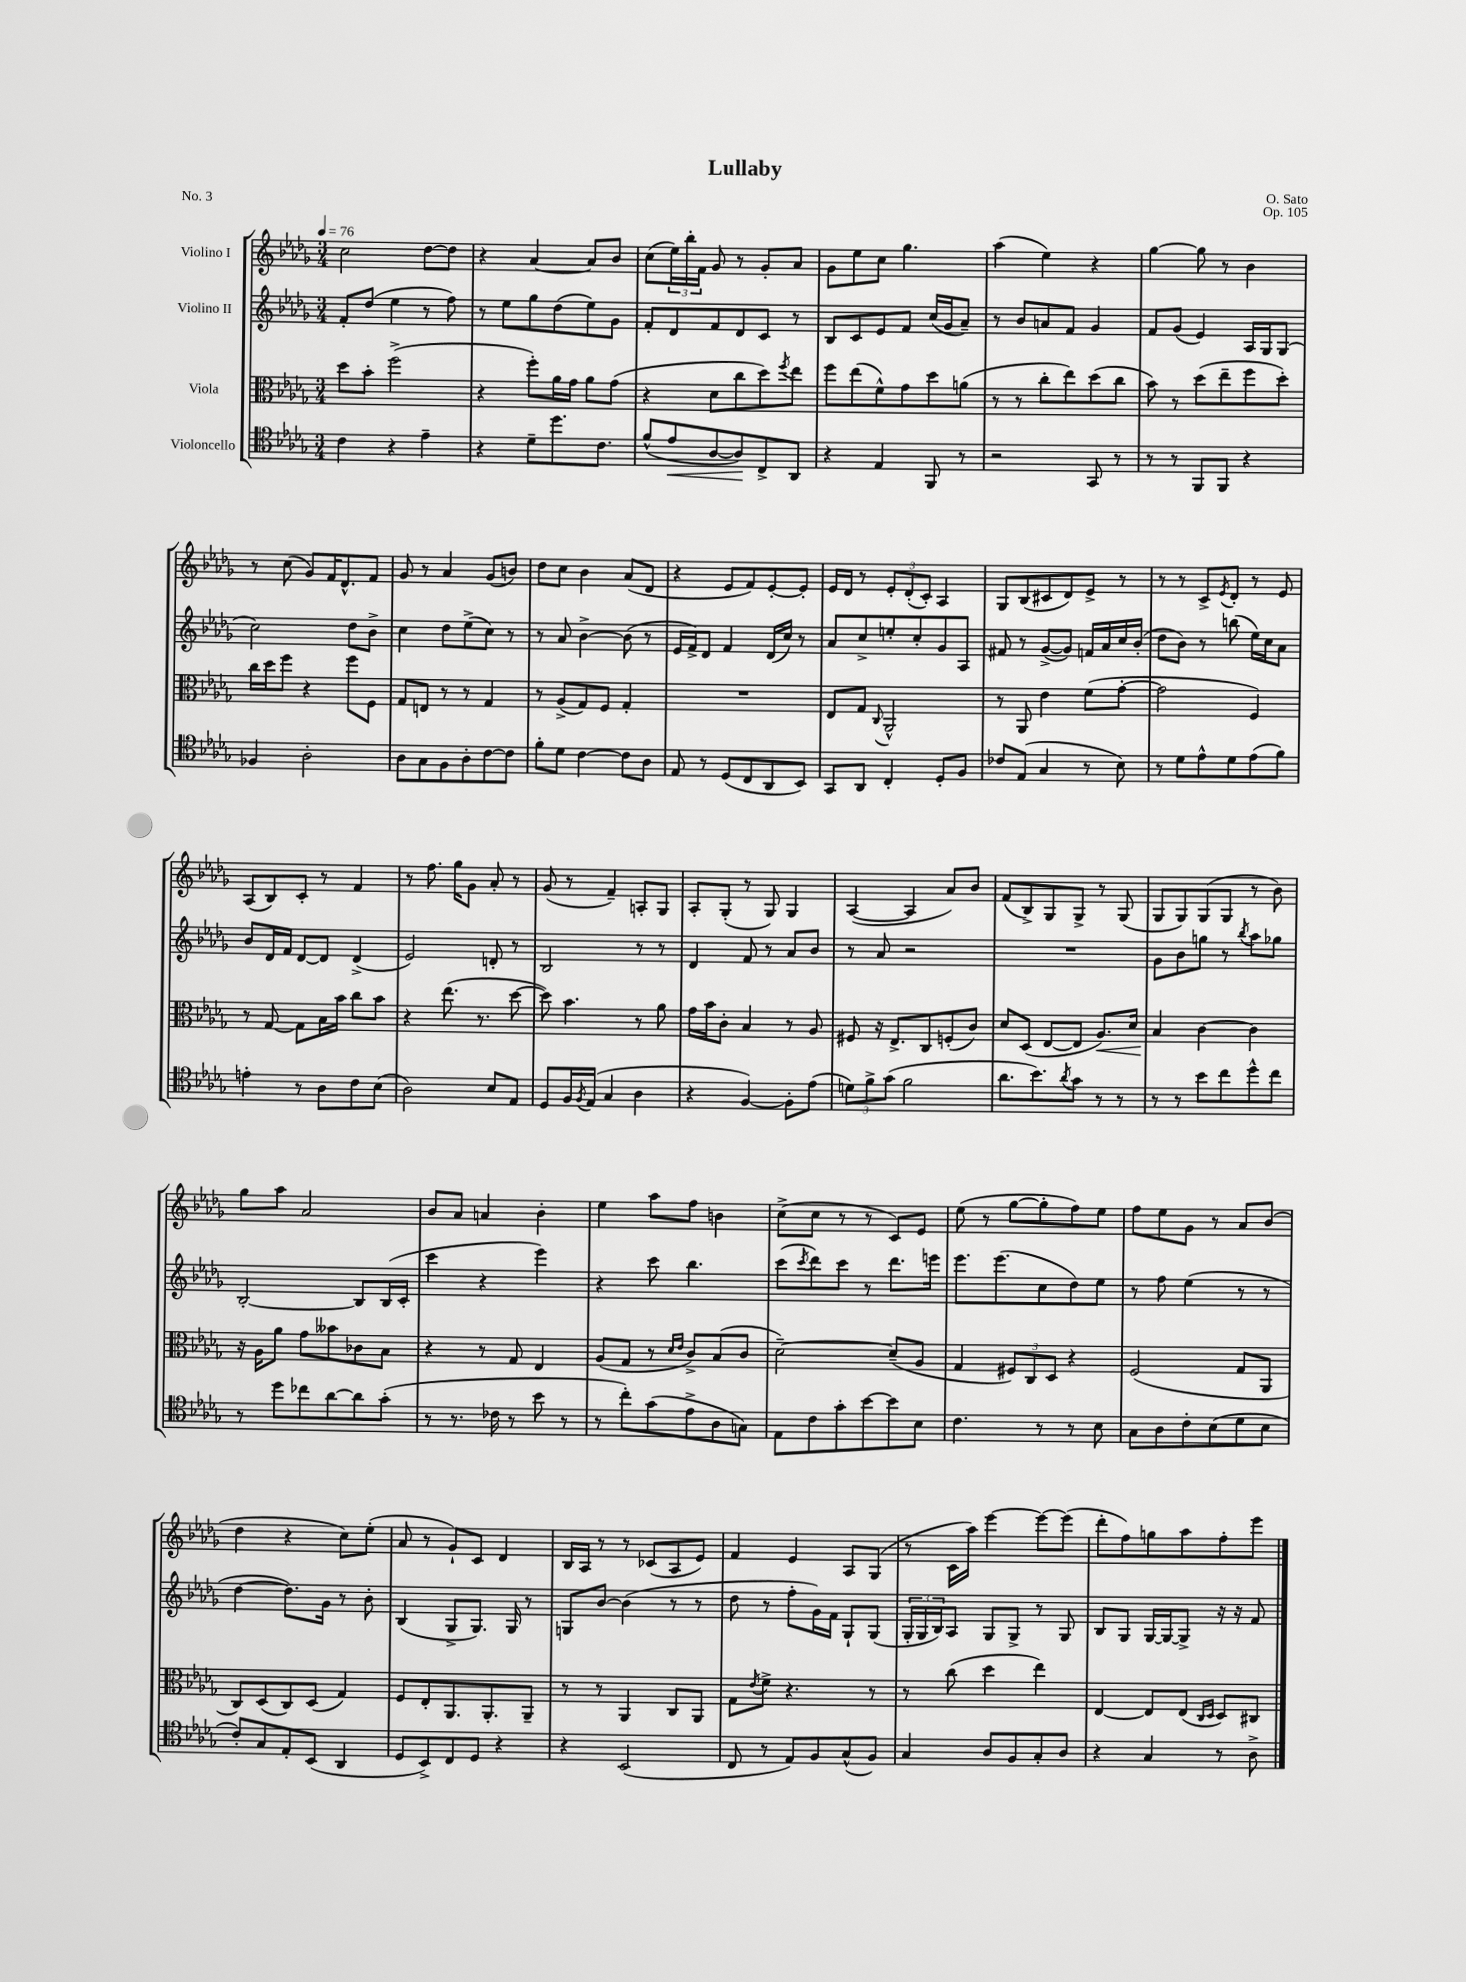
\header { title = "Lullaby" composer = "O. Sato" opus = "Op. 105" piece = "No. 3" }
<<
\new StaffGroup <<
\new Staff = "s0" \with { instrumentName = "Violino I" } {
    \clef treble \key des \major \numericTimeSignature \time 3/4 \tempo 4 = 76
    c''2 des''8~ des''8 |
    r4 aes'4~ aes'8 bes'8 |
    c''8( \tuplet 3/2 { ees''16) bes''16-. f'16 } ges'8 r8 ges'8-. aes'8 |
    ges'8 ees''8 c''8 ges''4. |
    aes''4( ees''4) r4 |
    ges''4~ ges''8 r8 bes'4 |
    r8 c''8( ges'8) f'16 des'8.-^ f'8 |
    ges'8 r8 aes'4 ges'8( b'8) |
    des''8 c''8 bes'4 aes'8( des'8 |
    r4 ees'8 f'8) ees'8~-. ees'8-. |
    ees'16 des'16 r8 \tuplet 3/2 { ees'8-. des'8-.( c'8-.) } aes4 |
    ges8 bes8( cis'8 des'8) ees'8-> r8 |
    r8 r8 c'8-> \acciaccatura { ees'8 } des'8-. r8 ees'8 |
    aes8( bes8) c'8-. r8 f'4 |
    r8 f''8. ges''16 ges'8 aes'8-. r8 |
    ges'8( r8 f'4--) a8-. ges8 |
    aes8-. ges8-.( r8 ges8) ges4 |
    aes4~( aes4 aes'8) bes'8 |
    f'8( bes8->) ges8 ges8-> r8 ges8( |
    ges8 ges8) ges8( ges8 r8 bes'8) |
    ges''8 aes''8 aes'2 |
    bes'8 aes'8 a'4 bes'4-. |
    ees''4 aes''8 f''8 b'4 |
    c''8->( c''8 r8 r8 c'8) ees'8 |
    ees''8( r8 ges''8~ ges''8-. f''8) ees''8 |
    f''8 ees''8 ges'8 r8 aes'8 bes'8( |
    des''4 r4 c''8) ees''8-.( |
    aes'8 r8 ges'8-!) c'8 des'4 |
    bes16 aes16 r8 r8 ces'8( aes8 ees'8) |
    f'4 ees'4 aes8 ges8( |
    r8 c'16 aes''16) ees'''4~ ees'''8~ ees'''8( |
    des'''8-. f''8) g''8 aes''8 f''8-. ees'''8 \bar "|." |
}
\new Staff = "s1" \with { instrumentName = "Violino II" } {
    \clef treble \key des \major \numericTimeSignature \time 3/4
    f'8-. des''8( ees''4 r8 f''8) |
    r8 ees''8 ges''8 des''8( ees''8) ges'8 |
    f'8-. des'8 f'8 des'8 c'8 r8 |
    bes8 c'8 ees'8 f'8 c''16( ges'16 aes'8--) |
    r8 bes'8 a'8 f'8 ges'4 |
    f'8 ges'8( ees'4) aes16 ges16 ges8( |
    c''2) des''8 bes'8-> |
    c''4 des''8 ees''8->( c''8) r8 |
    r8 aes'8 bes'4~-> bes'8( r8 |
    ees'16 f'16->) des'8 f'4 des'16( c''16) r8 |
    aes'8 c''8-> e''8-. c''8-. ges'8 aes8 |
    fis'8 r8 ges'8~->( ges'8) f'16 aes'16 c''16 bes'16-.( |
    des''8 bes'8) r8 b''8( ees''16) c''16 aes'8 |
    bes'8 des'16 f'16 des'8~ des'8 des'4->( |
    ees'2) d'8-. r8 |
    bes2 r8 r8 |
    des'4 f'8 r8 aes'8 bes'8 |
    r8 aes'8 r2 |
    R2. |
    ges'8 bes'8 g''8 r8 \acciaccatura { bes''8 } aes''8 ges''8 |
    bes2~-. bes8 bes16( c'16-. |
    c'''4 r4 ees'''4) |
    r4 c'''8 bes''4. |
    c'''8( \acciaccatura { c'''8 } des'''8) c'''8 r8 des'''8. e'''16 |
    ees'''8. ees'''8.( c''8 des''8) ees''8 |
    r8 f''8 ees''4( r8 r8 |
    des''4~ des''8.) ges'16 r8 bes'8-. |
    bes4( ges8-> ges8.) ges16 r8 |
    g8 bes'8~ bes'4( r8 r8 |
    des''8 r8 f''8-. ges'16) f'16 ges8-! ges8( |
    \tuplet 3/2 { ges16-. ges16 bes16) } aes8 ges8 ges8-> r8 ges8 |
    bes8 ges8 ges16~ ges16~ ges8-> r16 r16 f'8 \bar "|." |
}
\new Staff = "s2" \with { instrumentName = "Viola" } {
    \clef alto \key des \major \numericTimeSignature \time 3/4
    des''8 bes'8-. f''2->( |
    r4 f''8-.) aes'16 ges'16 aes'8 ges'8( |
    r4 des'8 c''8 des''8) \acciaccatura { f''8 } ees''8 |
    f''8 ees''8( f'8-^) ges'8 des''8 a'8( |
    r8 r8 c''8-. ees''8) des''8( c''8 |
    bes'8) r8 des''8( ees''8-- f''8 des''8-.) |
    c''16 des''16 f''8 r4 f''8 f8 |
    ges8 e8 r8 r8 ges4 |
    r8 aes8->( ges8) f8 ges4-. |
    R2. |
    ees8 ges8 \appoggiatura { c8 } aes,2-^ |
    r8 aes,8 ees'4 f'8( ges'8~-. |
    ges'2 f4) |
    r8 ges8~ ges8 bes16 bes'16 c''8 bes'8 |
    r4 ees''8.( r8. des''8~ |
    des''8) bes'4. r8 aes'8 |
    ges'16 bes'16 c'8-. bes4 r8 aes8 |
    fis8 r16 ees8.-> c8 f8-.( c'8) |
    des'8 des8( ees8~ ees8 aes8.\<) des'16 |
    bes4\! c'4~ c'4 |
    r16 aes16 aes'8 ges'8 beses'8 ces'8 bes8 |
    r4 r8 ges8 ees4 |
    aes8( ges8 r8 \grace { des'16 ees'16 } c'8->) bes8( c'8 |
    des'2~--) des'8--( aes8 |
    ges4 \tuplet 3/2 { fis8) c8 des8 } r4 |
    f2( ges8 aes,8 |
    c8) des8( c8) des8( ges4) |
    f8 ees8-. aes,8. aes,8.-. aes,8-- |
    r8 r8 aes,4 c8 aes,8 |
    ges8 \acciaccatura { ees'8 } f'8-> r4. r8 |
    r8 c''8( des''4 ees''4) |
    ees4~ ees8 ees8( \grace { c16 des16 } des8) cis8 \bar "|." |
}
\new Staff = "s3" \with { instrumentName = "Violoncello" } {
    \clef tenor \key des \major \numericTimeSignature \time 3/4
    c'4 r4 ees'4-- |
    r4 des'8-- des''8. c'8. |
    f'8-^( ees'8\< aes8~ aes8\!) c8-> aes,8 |
    r4 ees4 f,8 r8 |
    r2 ges,8 r8 |
    r8 r8 f,8 f,8 r4 |
    fes4 aes2-. |
    aes8 ges8 f8 aes8-. c'8~ c'8 |
    f'8-. des'8 c'4~ c'8 aes8 |
    ees8 r8 des8( c8 aes,8 bes,8) |
    ges,8 aes,8 c4-. des8-. f8 |
    ces'8 ees8( ges4 r8 bes8) |
    r8 des'8 ees'8-^ des'8 ees'8( f'8) |
    e'4-. r8 aes8 c'8 bes8( |
    aes2) bes8 ees8 |
    des8 f16 \acciaccatura { f8 } ees16( ges4 aes4 |
    r4 f4~) f8-. ees'8( |
    \tuplet 3/2 { d'8) f'8-> ges'8( } f'2 |
    aes'8. bes'8.) \acciaccatura { aes'8 } ges'8 r8 r8 |
    r8 r8 bes'8 c''8 des''8-^ c''8 |
    r8 des''8 ces''8 aes'8~ aes'8 ges'8-.( |
    r8 r8. ces'16 r8 bes'8 r8 |
    r8 c''8-.) ges'8( ees'8-> aes8 g8) |
    ees8 c'8 ges'8-. bes'8~ bes'8 bes8 |
    c'4. r8 r8 bes8 |
    ges8 aes8 c'8-. bes8( des'8 bes8 |
    c'8-.) ges8 ees8-. bes,8( aes,4 |
    des8 bes,8->) c8 des8 r4 |
    r4 bes,2( |
    c8 r8 ees8) f8 ges8-^( f8) |
    ges4 aes8 f8 ges8-. aes8 |
    r4 ges4 r8 aes8-> \bar "|." |
}
>>
>>
\layout { \context { \Score \remove "Bar_number_engraver" } }
